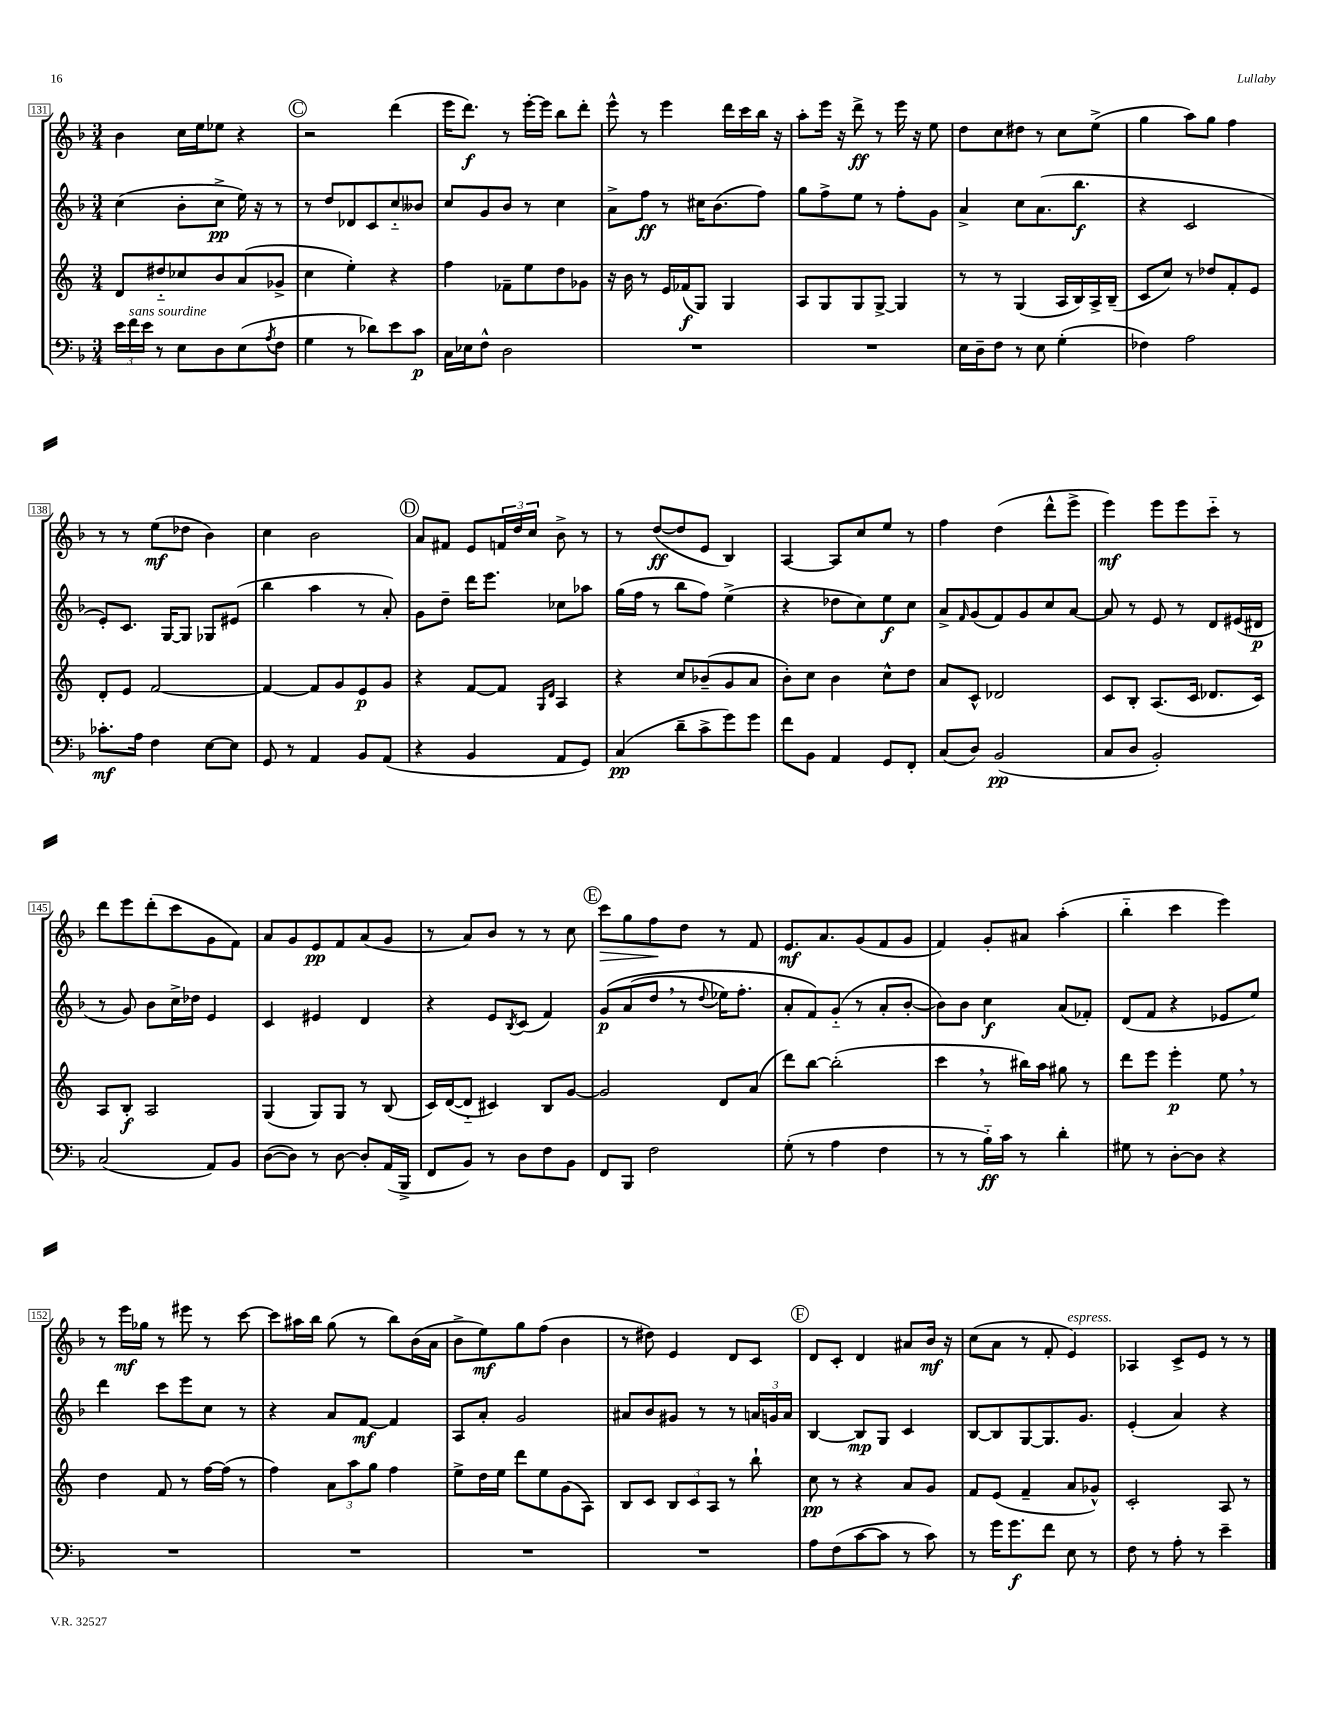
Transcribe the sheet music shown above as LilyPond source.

<<
\new StaffGroup <<
\new Staff = "s0" {
    \clef treble \key f \major \numericTimeSignature \time 3/4
    bes'4 c''16 e''16 ees''8 r4 |
    \mark \markup { \circle "C" } r2 d'''4( |
    e'''16 d'''8.\f) r8 e'''16~-. e'''16 bes''8 d'''8-. |
    e'''8-^ r8 e'''4 d'''16 c'''16 bes''16 r16 |
    a''8-. e'''16 r16 d'''8->\ff r8 e'''16 r16 e''8 |
    d''8 c''8 dis''8 r8 c''8 e''8->( |
    g''4 a''8) g''8 f''4 |
    r8 r8 e''8\mf( des''8 bes'4) |
    c''4 bes'2 |
    \mark \markup { \circle "D" } a'8 fis'8 e'8 \tuplet 3/2 { f'16 d''16 c''16 } bes'8-> r8 |
    r8 d''8~\ff( d''8 e'8 bes4) |
    a4~ a8 c''8 e''8 r8 |
    f''4 d''4( d'''8-^ e'''8-> |
    e'''4\mf) e'''8 e'''8 c'''8-_ r8 |
    d'''8 e'''8 d'''8-.( c'''8 g'8 f'8) |
    a'8 g'8 e'8\pp f'8 a'8( g'8 |
    r8 a'8) bes'8 r8 r8 c''8 |
    \mark \markup { \circle "E" } c'''8\> g''8 f''8\! d''8 r8 f'8 |
    e'8.\mf a'8. g'8( f'8 g'8 |
    f'4) g'8-. ais'8 a''4-.( |
    bes''4-_ c'''4 e'''4) |
    r8 e'''16\mf ges''16 r8 eis'''8 r8 c'''8~ |
    c'''8 ais''16 bes''16 g''8( r8 bes''8) bes'16( a'16 |
    bes'8-> e''8\mf) g''8 f''8( bes'4 |
    r8 dis''8) e'4 d'8 c'8 |
    \mark \markup { \circle "F" } d'8 c'8-. d'4 ais'8 bes'16\mf r16 |
    c''8( a'8 r8 f'8-. e'4^\markup { \italic "espress." }) |
    aes4 c'8-> e'8 r8 r8 \bar "|." |
}
\new Staff = "s1" {
    \clef treble \key f \major \numericTimeSignature \time 3/4
    c''4( bes'8-. c''8->\pp e''16) r16 r8 |
    \mark \markup { \circle "C" } r8 d''8 des'8 c'8 c''8-_ beses'8 |
    c''8 g'8 bes'8 r8 c''4 |
    a'8-> f''8\ff r8 cis''16 bes'8.( f''8) |
    g''8 f''8-> e''8 r8 f''8-. g'8 |
    a'4-> c''8 a'8.( bes''8.\f |
    r4 c'2 |
    e'8-.) c'8. g16~ g8 ges8 eis'8( |
    bes''4 a''4 r8 a'8-.) |
    \mark \markup { \circle "D" } g'8 d''8-- d'''16 e'''8. ces''8 aes''8 |
    g''16( f''16 r8 bes''8 f''8) e''4->( |
    r4 des''8 c''8) e''8\f c''8 |
    a'8-> \grace { f'16 } g'8( f'8) g'8 c''8 a'8~ |
    a'8 r8 e'8 r8 d'8 eis'16( dis'16\p |
    r8 g'8) bes'8 c''16-> des''16 e'4 |
    c'4 eis'4 d'4 |
    r4 e'8 \acciaccatura { bes8 } c'8( f'4) |
    \mark \markup { \circle "E" } g'8\p\( a'8( d''8 \breathe r8 \appoggiatura { d''8 } ees''16) f''8.-. |
    a'8-. f'8\) g'8-_( r8 a'8-. bes'8~-. |
    bes'8) bes'8 c''4\f a'8( fes'8-.) |
    d'8( f'8 r4 ees'8 e''8) |
    d'''4 c'''8 e'''8 c''8 r8 |
    r4 a'8 f'8~\mf f'4 |
    a8 a'8-. g'2 |
    ais'8 bes'8 gis'8 r8 r8 \tuplet 3/2 { a'16 g'16 a'16 } |
    \mark \markup { \circle "F" } bes4~ bes8\mp g8 c'4 |
    bes8~ bes8 g8~ g8. g'8. |
    e'4-.( a'4) r4 \bar "|." |
}
\new Staff = "s2" {
    \clef treble \key c \major \numericTimeSignature \time 3/4
    d'8 dis''8-_ ces''8 b'8 a'8( ges'8-> |
    \mark \markup { \circle "C" } c''4 e''4-.) r4 |
    f''4 fes'8-- e''8 d''8 ges'8 |
    r16 b'16 r8 e'16 fes'16\f( g8) g4 |
    a8 g8 g8 g8~-> g4 |
    r8 r8 g4( a16 b16) a16-> b16--( |
    c'8 c''8) r8 des''8 f'8-. e'8 |
    d'8-. e'8 f'2~ |
    f'4~ f'8 g'8 e'8\p g'8 |
    \mark \markup { \circle "D" } r4 f'8~ f'8 \grace { g16 d'16 } a4 |
    r4 c''8 bes'8--( g'8 a'8 |
    b'8-.) c''8 b'4 c''8-^ d''8 |
    a'8 c'8-^ des'2 |
    c'8 b8-. a8.( c'16 des'8. c'16) |
    a8 b8-.\f a2 |
    g4( g8) g8 r8 b8( |
    c'16) d'16~( d'8-_ cis'4) b8 g'8~ |
    \mark \markup { \circle "E" } g'2 d'8 a'8( |
    d'''8) b''8~ b''2-.( |
    c'''4 \breathe r8 bis''16) a''16 gis''8 r8 |
    d'''8 e'''8 e'''4-.\p e''8 \breathe r8 |
    d''4 f'8 r8 f''16~ f''16( r8 |
    f''4) \tuplet 3/2 { a'8 a''8 g''8 } f''4 |
    e''8-> d''16 e''16 d'''8 e''8 g'8( a8) |
    b8 c'8 \tuplet 3/2 { b8 c'8 a8 } r8 b''8-! |
    \mark \markup { \circle "F" } c''8\pp r8 r4 a'8 g'8 |
    f'8 e'8( f'4-- a'8 ges'8-^) |
    c'2-. a8 r8 \bar "|." |
}
\new Staff = "s3" {
    \clef bass \key f \major \numericTimeSignature \time 3/4
    \tuplet 3/2 { e'16 f'16^\markup { \italic "sans sourdine" } e'16 } r8 e8 d8 e8( \acciaccatura { a8 } f8 |
    \mark \markup { \circle "C" } g4 r8 des'8) e'8 c'8\p |
    c16 ees16 f8-^ d2 |
    R2. |
    R2. |
    e16 d16-- f8 r8 e8 g4-.( |
    fes4) a2 |
    ces'8.-.\mf a16 f4 e8~ e8 |
    g,8 r8 a,4 bes,8 a,8( |
    \mark \markup { \circle "D" } r4 bes,4 a,8 g,8) |
    c4\pp( d'8-- c'8-> g'8) g'8 |
    f'8 bes,8 a,4 g,8 f,8-. |
    c8( d8) bes,2\pp( |
    c8 d8 bes,2-.) |
    c2( a,8) bes,8 |
    d8~( d8) r8 d8~ d8-. a,16( bes,,16-> |
    f,8 bes,8) r8 d8 f8 bes,8 |
    \mark \markup { \circle "E" } f,8 bes,,8 f2 |
    g8-.( r8 a4 f4 |
    r8 r8 bes16-_\ff) c'16 r8 d'4-. |
    gis8 r8 d8~-. d8 r4 |
    R2. |
    R2. |
    R2. |
    R2. |
    \mark \markup { \circle "F" } a8 f8( c'8~ c'8 r8 c'8) |
    r8 g'16 g'8.\f f'8 e8 r8 |
    f8 r8 a8-. r8 e'4-- \bar "|." |
}
>>
>>
\layout { \context { \Score currentBarNumber = #131 \override BarNumber.stencil = #(make-stencil-boxer 0.1 0.3 ly:text-interface::print) } }
